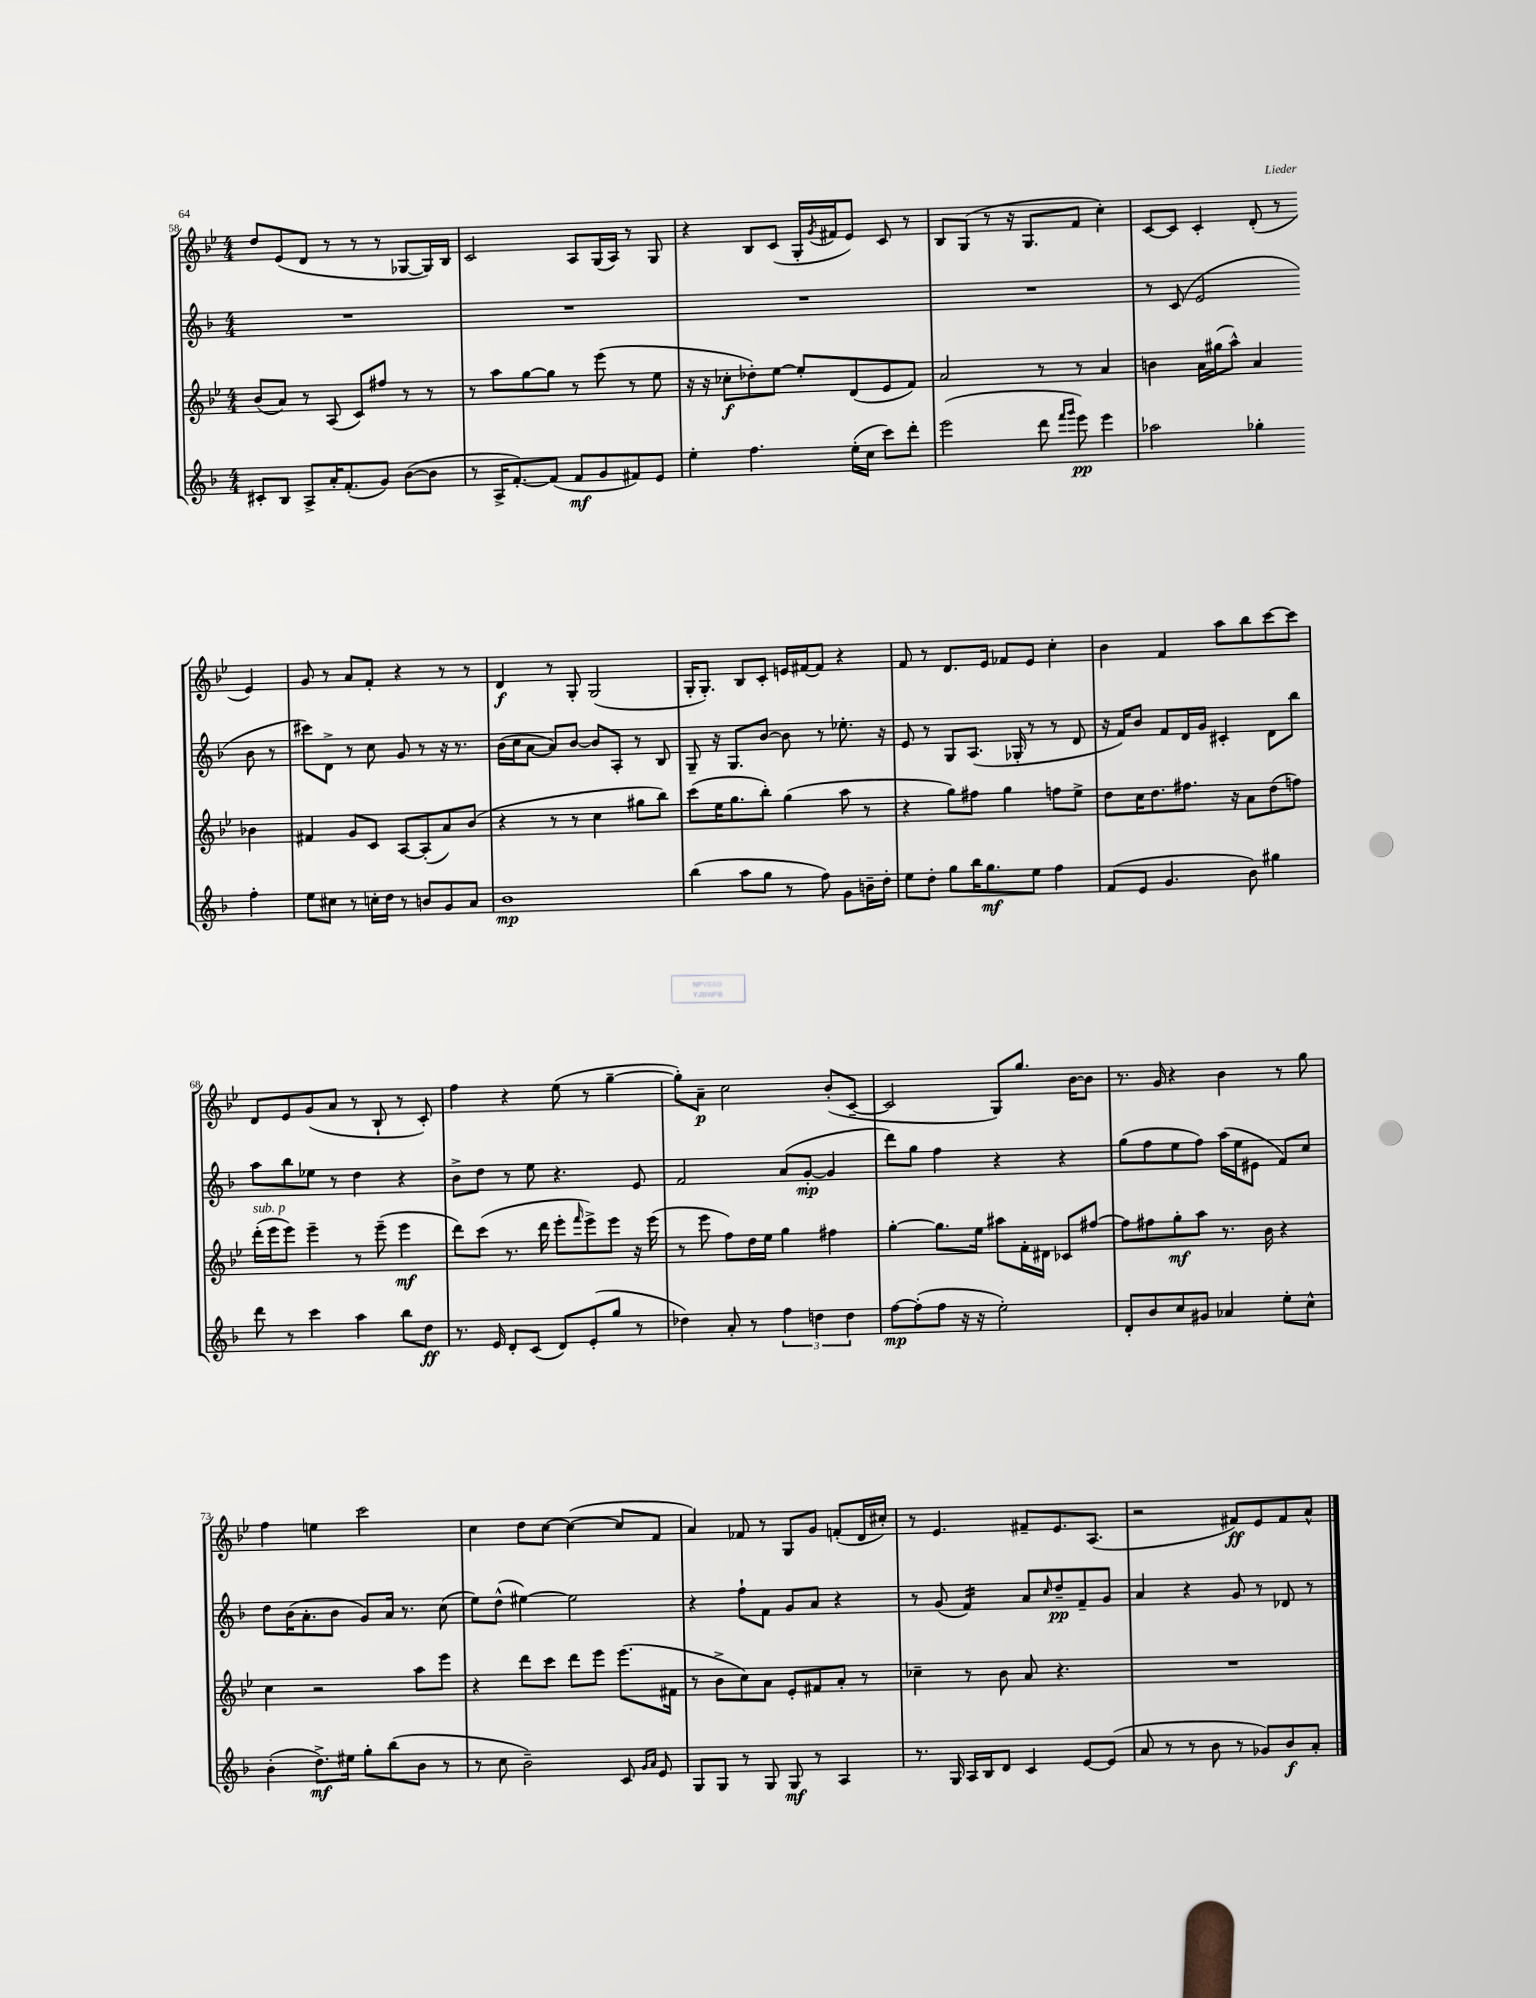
<<
\new StaffGroup <<
\new Staff = "s0" {
    \clef treble \key bes \major \numericTimeSignature \time 4/4
    d''8 ees'8( d'8 r8 r8 r8 ges8~ ges16) bes16 |
    c'2 a8 g16( a16) r8 g8 |
    r4 bes8 c'8( g16-. \acciaccatura { g'8 } fis'16 ees'8) c'8 r8 |
    bes8 g8( r8 r16 g8. f'8 c''4-.) |
    c'8~ c'8 c'4-. d'8-.( r8 ees'4) |
    g'8 r8 a'8 f'8-. r4 r8 r8 |
    d'4\f r8 g8-. g2( |
    g16-. g8.-.) bes8 c'8-. e'16 fis'16~ fis'8 r4 |
    f'8 r8 d'8. ees'16 fes'8 ees'8 c''4-. |
    bes'4 f'4 a''8 bes''8 c'''8~ c'''8 |
    d'8 ees'8 g'8( a'8 r8 bes8-! r8 c'8-.) |
    f''4 r4 ees''8( r8 g''4~-- |
    g''8-.) a'8--\p c''2 bes'8-.( c'8~-- |
    c'2 g8) g''8. bes'16~ bes'8 |
    r8. g'16 r4 bes'4 r8 g''8 |
    f''4 e''4 c'''2 |
    c''4 d''8 c''8~ c''4~( c''8 f'8 |
    a'4) fes'8 r8 g8 g'8 f'8-.( d'16 cis''16-.) |
    r8 ees'4. fis'8-- ees'8. a8.( |
    r2 fis'8\ff) ees'8 fis'8 a'8-^ \bar "|." |
}
\new Staff = "s1" {
    \clef treble \key f \major \numericTimeSignature \time 4/4
    R1 |
    R1 |
    R1 |
    R1 |
    r8 c'8( e'2 bes'8 r8 |
    cis'''8) d'8-> r8 c''8 g'8 r8 r16 r8. |
    bes'16( c''16 a'8~ a'8) bes'8~ bes'8 a8-. r8 bes8 |
    g8-- r16 g8. bes'8~ bes'8 r8 ees''8.-. r16 |
    e'8 r8 g8 a8.( ges16-. r8 r8 d'8 |
    r16 f'16) bes'8 f'8 d'16 g'16 cis'4-. d'8 bes''8 |
    a''8 bes''8 ees''8 r8 d''4 r4 |
    bes'8-> d''8 r8 e''8 r4. e'8 |
    f'2 a'8( g'8~-.\mp g'4 |
    d'''8) g''8 f''4 r4 r4 |
    g''8( f''8 e''8 f''8) a''16( e''16 eis'8 f'8) c''8 |
    d''8 bes'16( a'8.-. bes'8 g'8) a'16 r8. c''8( |
    e''8) d''8-^( eis''4~) eis''2 |
    r4 f''8-! f'8 g'8 a'8 r4 |
    r8 g'8( f'4:16) a'8 \grace { c''16 } d''8--\pp f'8-- g'8 |
    a'4 r4 g'8 r8 des'8 r8 \bar "|." |
}
\new Staff = "s2" {
    \clef treble \key bes \major \numericTimeSignature \time 4/4
    bes'8( a'8) r8 a8( c'8) fis''8 r8 r8 |
    r8 a''8 g''8~ g''8 r8 ees'''8( r8 ees''8 |
    r16 r16 ces''8-.\f des''8-.) ees''8~ ees''8-. d'8( ees'8 f'8) |
    a'2 r8 r8 a'4 |
    b'4 a'16 gis''16( a''8-^) a'4 bes'4 |
    fis'4 g'8 c'8 a8~ a8-.( a'8) bes'8( |
    r4 r8 r8 c''4 gis''8 bes''8) |
    c'''8( ees''16 g''8. bes''8-.) g''4( a''8 r8 |
    r4 g''8) fis''8 g''4 f''8 ees''8-> |
    d''8 c''16 d''8. fis''8. r16 a'8 d''8( f''8) |
    d'''16-.^\markup { \italic "sub. p" }( ees'''16 ees'''8) ees'''4-- r8 ees'''8--( ees'''4\mf |
    d'''8) c'''8( r8. d'''16 ees'''8-. \grace { f'''16 } ees'''8->) ees'''8 r16 ees'''16( |
    r8 ees'''8 f''8) d''16 ees''16 g''4 fis''4 |
    g''4~-. g''8. ees''16 ais''8 f'16-. dis'16 ces'8 fis''8~ |
    fis''8 fis''8 g''8-.\mf a''8 r8. bes'16 r4 |
    c''4 r2 a''8 ees'''8 |
    r4 d'''8 c'''8 d'''8 ees'''8 ees'''8.( fis'16 |
    r8 bes'8-> c''8) a'8 ees'8-. fis'8 a'8-. r8 |
    ces''4-- r8 bes'8 a'8 r4. |
    R1 \bar "|." |
}
\new Staff = "s3" {
    \clef treble \key f \major \numericTimeSignature \time 4/4
    cis'8-. bes8 a8-> a'16-. f'8.-.( g'8) bes'8~( bes'8 |
    r8 a16-> f'8.~-.) f'8( f'8\mf g'8 fis'8) e'8 |
    e''4-. f''4. e''16-.( c''16 c'''8) d'''8-. |
    e'''2( d'''8 \grace { f'''16 g'''16 } e'''8\pp) e'''4 |
    aes''2 ges''4-. f''4-. |
    e''8 cis''8 r8 c''16-. d''16 r8 b'8 g'8 a'8 |
    bes'1\mp |
    bes''4( a''8 g''8 r8 f''8) g'8 b'16-- d''16-. |
    e''8 d''8-. g''8 bes''16 g''8.\mf e''8 f''4 |
    f'8( e'8 g'4. bes'8) gis''4 |
    d'''8 r8 c'''4 a''4 bes''8 d''8\ff |
    r8. e'16 d'8-. c'8( d'8) e'8-.( g''8 r8 |
    des''4) a'8-. r8 \tuplet 3/2 { f''4 d''4 d''4 } |
    f''8~\mp f''8-.( f''8 r16 r16 e''2-.) |
    d'8-. bes'8 c''8 gis'8 aes'4 e''8-. c''8-^ |
    bes'4-.( d''8.->\mf) eis''16 g''8-. bes''8( bes'8 r8 |
    r8 c''8 bes'2--) c'8 \grace { g'16 a'16 } e'8 |
    g8 g8 r8 g8 g8\mf r8 a4 |
    r8. g16 a16 bes16 d'8 c'4 e'8~ e'8( |
    a'8 r8 r8 bes'8 r8 ges'8) bes'8\f a'8-. \bar "|." |
}
>>
>>
\layout { \context { \Score currentBarNumber = #58 } }
